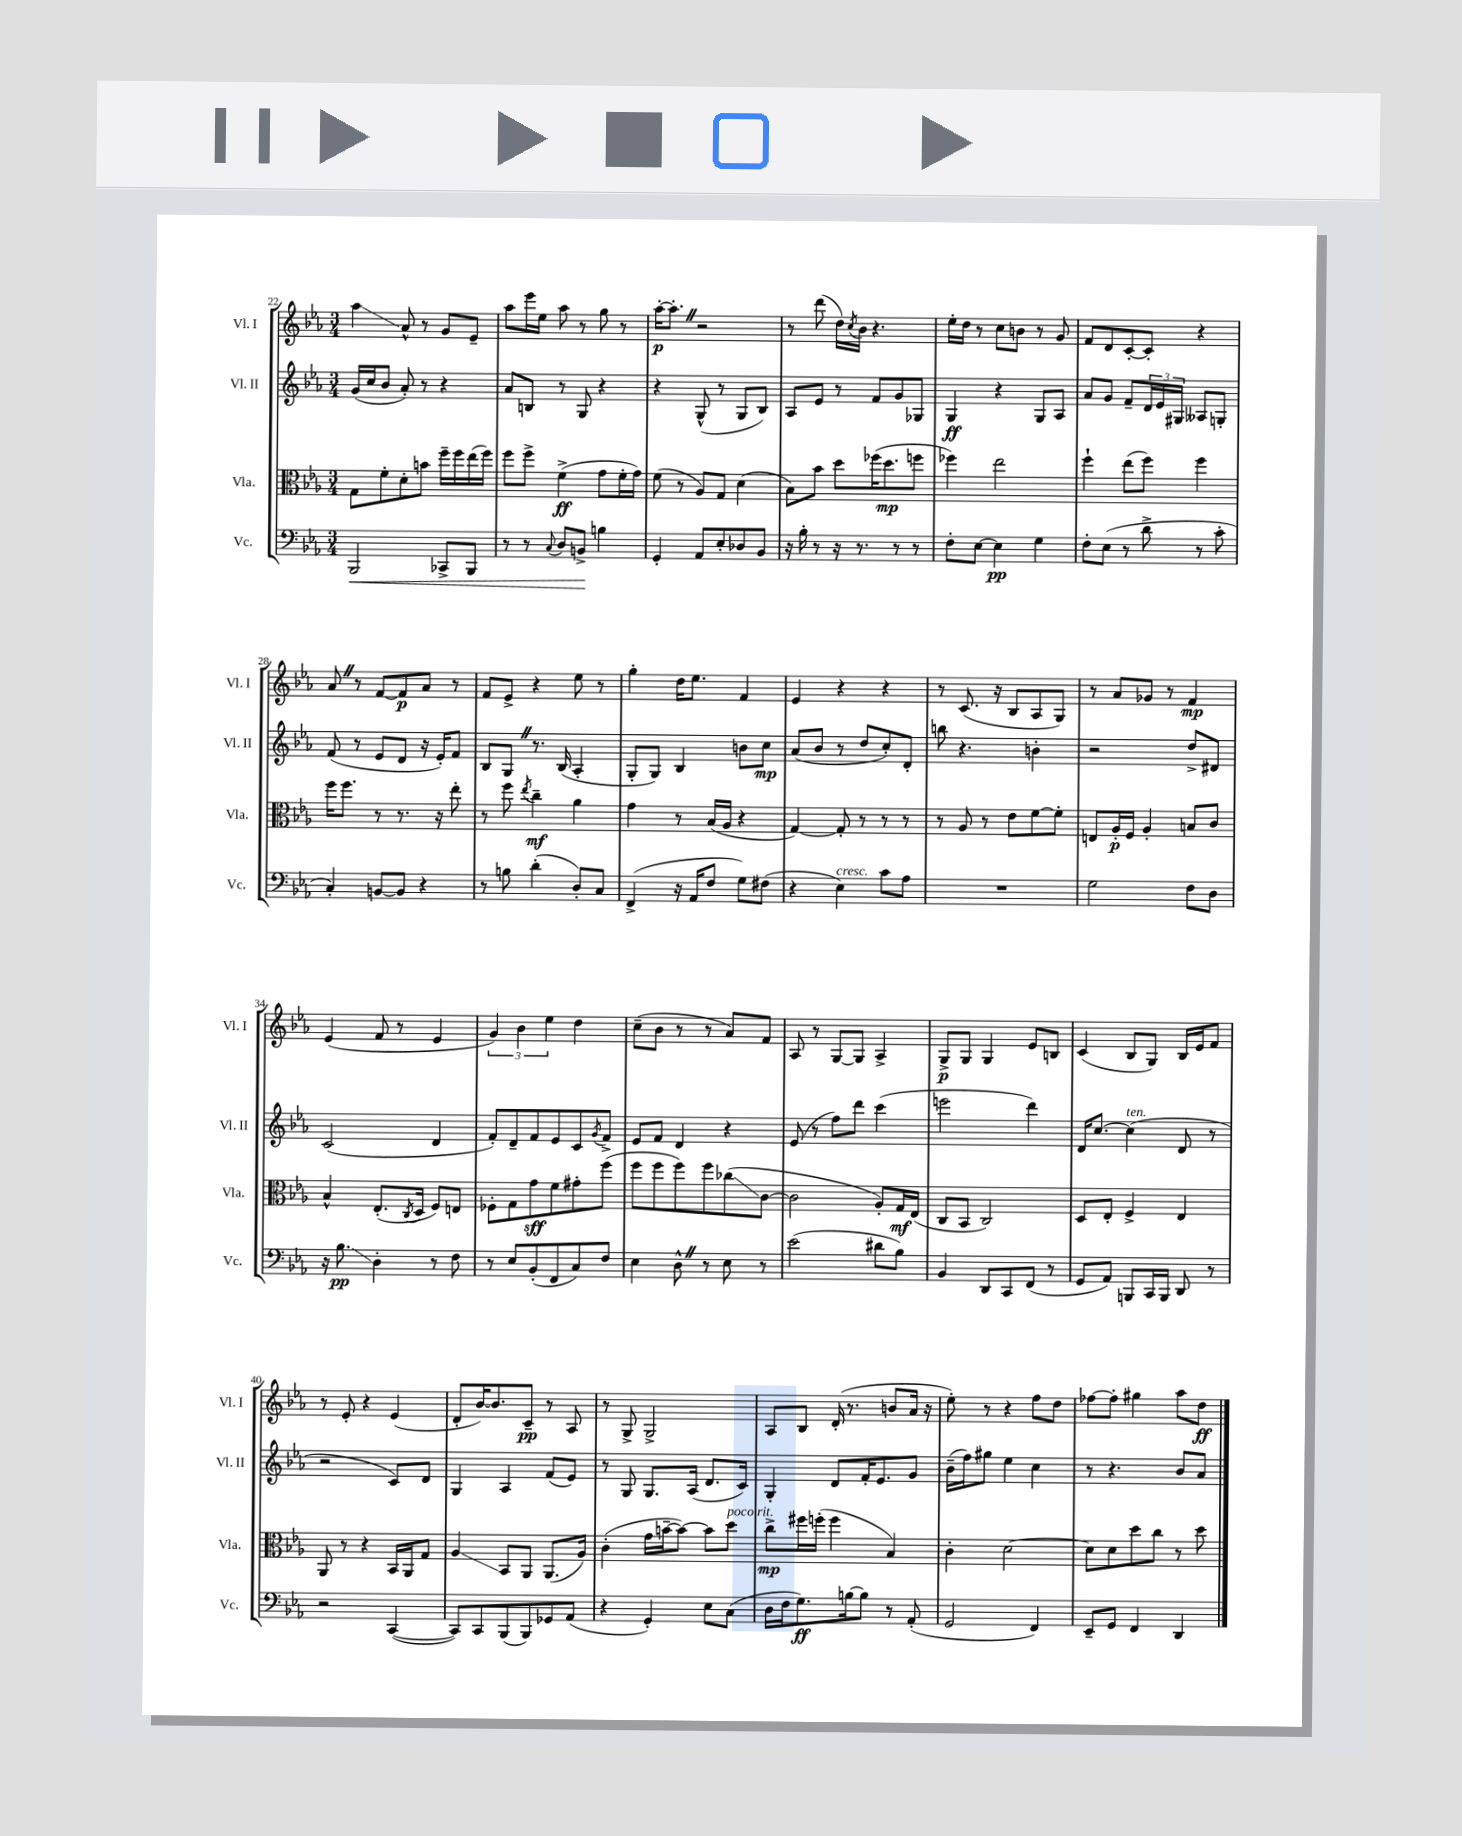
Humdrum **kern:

**kern	**kern	**kern	**kern
*staff4	*staff3	*staff2	*staff1
*clefF4	*clefC3	*clefG2	*clefG2
*k[b-e-a-]	*k[b-e-a-]	*k[b-e-a-]	*k[b-e-a-]
*M3/4	*M3/4	*M3/4	*M3/4
2BBB-	8G	(16g	4aa-
.	.	16cc	.
.	8f'	8b-	.
.	8d'	8a-')	8a-^^
.	8b	8r	8r
8CC-^	16ff~	4r	8g
.	16ff	.	.
8BBB-	(16ee-	.	8e-~
.	16ff)	.	.
=	=	=	=
8r	8ff	8a-	8aa-
8r	8ff^	8B	16eee-
.	.	.	16ee-
8qqC	.	.	.
8D	(4f^	8r	8aa-
8BB^	.	8G	8r
4B	8g	4r	8gg
.	16f'	.	8r
.	16g)	.	.
=	=	=	=
4GG'	(8f	4r	[16aa-'
.	.	.	8.aa-']
.	8r	.	.
8AA-	8A-)	(8G^^	2r
8E-'	8G	8r	.
8D-	(4d	8G	.
8BB-	.	8B-)	.
=	=	=	=
16r	8B-)	8A-	8r
16B-'	.	.	.
8r	8b-	8e-	(8ddd
16r	8dd	8r	16dd)
.	.	.	8qcc
8.r	.	.	16b-
.	(16ff-	8f	4.r
.	8.dd	.	.
8r	.	8g	.
8r	8ff	8G-	.
=	=	=	=
8F'	4ff-)	4G	16ee-'
.	.	.	16dd
[8E-	.	.	8r
4E-]	2ee-	4r	8cc
.	.	.	8b
4G	.	8G	8r
.	.	8A-	8g
=	=	=	=
8F'	4ff`	8a-	8f
(8E-	.	8g	8d
8r	(8ee-	8f~	[8c'
8d^	8ff)	24d	8c']
.	.	24e-	.
.	.	24G#	.
8r	4ff	8A--	4r
8c'	.	8G'	.
=	=	=	=
4C')	16ff	(8f	8a-
.	8.ff	.	.
.	.	8r	8r
[8BB	8r	8e-	[8f
8BB]	8.r	8d	8f]
4r	.	16r	8a-
.	16r	16e-')	.
.	8ee-'	8f	8r
=	=	=	=
8r	8r	8B-	8f
8B	8ff	8G	8e-^
.	8qee-	.	.
(4d'	4cc~	8.r	4r
.	.	(16B-	.
8D')	4a-	4A-'	8ee-
8C	.	.	8r
=	=	=	=
(4FF^	4g	8G'	4gg'
.	.	8G)	.
16r	8r	4B-	16dd
16AA-	.	.	8.ee-
8F	(16B-	.	.
.	16A-	.	.
8G)	4r	8b	4f
(8F#	.	8cc	.
=	=	=	=
4r	[4G)	(8a-	4e-
.	.	8b-	.
4E-)	8G']	8r	4r
.	8r	8dd	.
8c	8r	8cc')	4r
8A-	8r	8d'	.
=	=	=	=
2.r	8r	8bb	8r
.	8A-	4.r	(8.c
.	8r	.	.
.	.	.	16r
.	8e-	.	8B-
.	[8f	4b'	8A-
.	8f']	.	8G)
=	=	=	=
2G	8E	2r	8r
.	16A-'	.	8a-
.	16F	.	.
.	4A-'	.	8g-
.	.	.	8r
8F	8B	8dd^	4f
8D	8c	8d#	.
=	=	=	=
16r	4B-^^	(2c	(4e-
8.B-	.	.	.
4D'	(8.E-'	.	8f
.	.	.	8r
.	8qC	.	.
.	16D	.	.
8r	8F)	4d	4e-
8F	8E	.	.
=	=	=	=
8r	8F-'	8f')	6g)
8E-	8G	8d~	.
.	.	.	6b-
(8BB-'	8g	8f	.
.	.	.	6ee-
8FF	8f	8e-	.
8C)	8g#'	8c	4dd
.	.	8qg	.
8F	(8ff	8f^	.
=	=	=	=
4E-	8ff	8e-	(8cc~
.	8ff	8f	8b-
8D^^	8ff)	4d	8r
8r	8ff	.	8r
8E-	(8cc-	4r	8a-)
8r	[8c	.	8f
=	=	=	=
(2e-	2c]	(8e-	8A-
.	.	8r	8r
.	.	8ff)	[8G
.	.	8ddd	8G]
8d#	8A-')	(4ccc	4A-^
8B-)	16G	.	.
.	(16E-	.	.
=	=	=	=
4BB-	8C	2eee	8G^
.	8BB-	.	8G
8DD	2C)	.	4G
8CC	.	.	.
(8FF	.	4ddd)	8e-
8r	.	.	8B
=	=	=	=
8GG	8D	16d	(4c
.	.	[8.cc	.
8AA-)	8E-'	.	.
8BBB	4F^	(4cc]	8B-
16CC	.	.	8G)
16BBB	.	.	.
8DD	4E-	8d	16B-
.	.	.	16e-
8r	.	8r	8f
=	=	=	=
2r	8AA-	2r	8r
.	8r	.	8e-'
.	4r	.	4r
([4CC	16BB-	8c)	(4e-
.	16AA-	.	.
.	8G	8d	.
=	=	=	=
8CC])	4A-	4G	8d'
8CC	.	.	[16b-)
.	.	.	8.b-]
(8BBB-	8BB-	4A-	.
8BBB-)	8AA-	.	8c~
8GG-	(8.AA-	(8f	8r
(8AA-	.	8e-)	8A-
.	16A-)	.	.
=	=	=	=
4r	(4c'	8r	8r
.	.	8G	8G^
4GG')	16g	8.G	2G^
.	[16b~	.	.
.	8b_)	.	.
.	.	(16A-	.
8E-	8b]	8.d	.
(8C	8dd	.	.
.	.	16c)	.
=	=	=	=
16D	8cc^	4G'	8A-
16F	.	.	.
8.G)	16ff#	.	8B-
.	(16ff'	.	.
.	4ff	8d	(16d'
[16B	.	.	8.r
8B]	.	16f'	.
.	.	8.e-	.
8r	4B-)	.	8b
(8AA-'	.	8g	16a-
.	.	.	16r
=	=	=	=
2GG	4c'	(16b-~	8ee-')
.	.	16ff)	.
.	.	8gg#	8r
.	[2d	4ee-	4r
4FF)	.	4cc	8ff
.	.	.	8dd
=	=	=	=
8EE-~	8d]	8r	[8ff-
8GG	8d	4.r	8ff-']
4FF	8dd	.	4gg#
.	8cc	.	.
4DD	8r	8b-	8aa-
.	8dd	8a-	8dd
==	==	==	==
*-	*-	*-	*-
